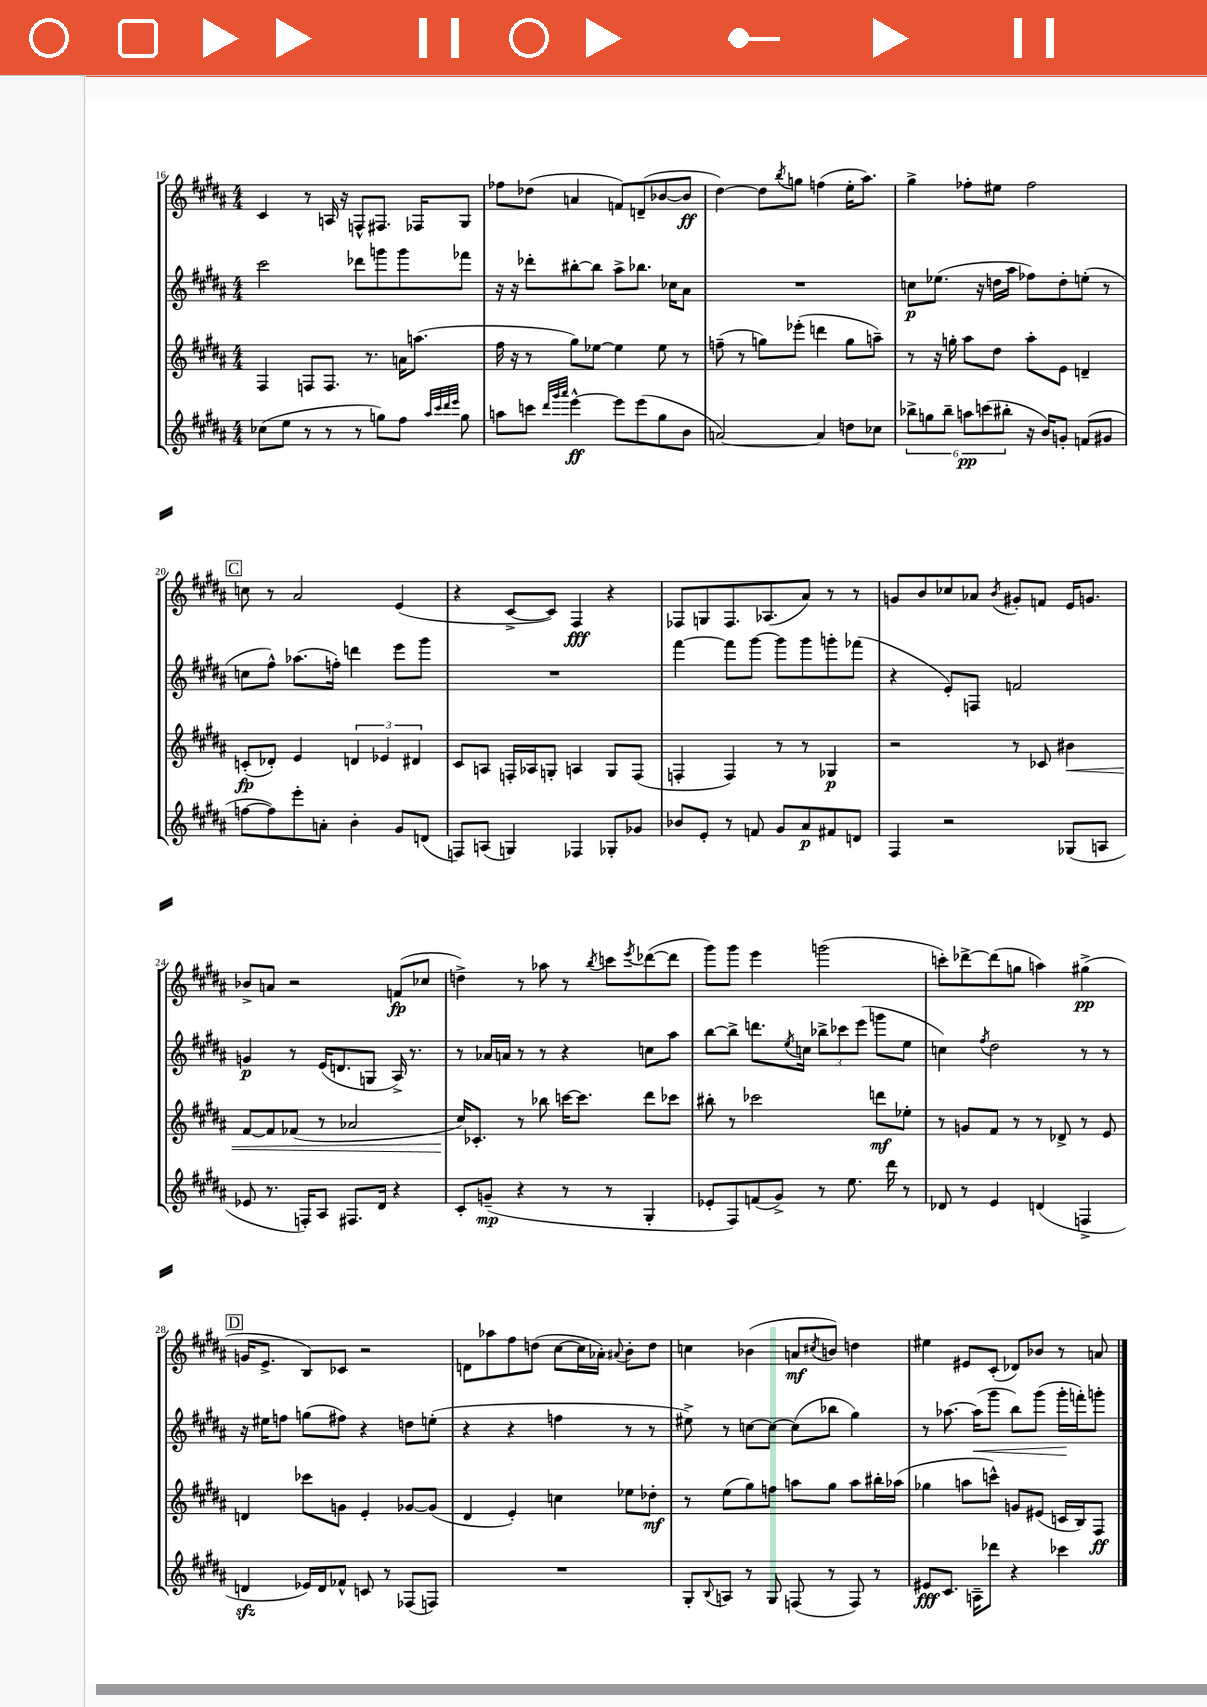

**kern	**dynam	**kern	**dynam	**kern	**dynam	**kern	**dynam
*part4	*part4	*part3	*part3	*part2	*part2	*part1	*part1
*staff4	*staff4	*staff3	*staff3	*staff2	*staff2	*staff1	*staff1
*clefG2	*	*clefG2	*	*clefG2	*	*clefG2	*
*k[f#c#g#d#a#]	*	*k[f#c#g#d#a#]	*	*k[f#c#g#d#a#]	*	*k[f#c#g#d#a#]	*
*M4/4	*	*M4/4	*	*M4/4	*	*M4/4	*
=16	=16	=16	=16	=16	=16	=16	=16
(8cc-X\L	.	4F#/	.	2ccc#\	.	4c#/	.
8ee\J	.	.	.	.	.	.	.
8r	.	8Fn/L	.	.	.	8r	.
8r	.	8.F/J	.	.	.	16An/	.
.	.	.	.	.	.	16r	.
8r	.	.	.	8ddd-X\L	.	8Fn^^/L	.
.	.	8.r	.	.	.	.	.
8ggn\L)	.	.	.	8gggn\	.	8.F#X/J	.
8ff#\J	.	16an\KL	.	8ggg\	.	.	.
.	.	(8.aan\J	.	.	.	16F-X/KL	.
32qqaa#/LLL	.	.	.	.	.	.	.
32qqccc#/	.	.	.	.	.	.	.
32qqddd#/	.	.	.	.	.	.	.
32qqeee/JJJ	.	.	.	.	.	.	.
8gg\	.	.	.	8fff-X\J	.	8G#/J	.
=17	=17	=17	=17	=17	=17	=17	=17
8aan\L	.	16ff#\	.	16r	.	8ff-X\L	.
.	.	16r	.	16r	.	.	.
8cccn\J	.	8r	.	8ddd-X'\L	.	(8dd-X\J	.
32qqddd#/LLL	.	.	.	.	.	.	.
32qqggg#/	.	.	.	.	.	.	.
32qqaaa#/JJJ	.	.	.	.	.	.	.
[4eee^^\	ff	8gg#\L)	.	[8bb#X'\	.	4an/	.
.	.	[8ee-X\J	.	8bb#\J]	.	.	.
8eee\L]	.	4ee-\]	.	8aa#^\L	.	8fn/L)	.
(8eee\	.	.	.	8.bb-X\J	.	(8dn~/	.
8gg#\	.	8ee-\	.	.	.	[8b-X/	.
.	.	.	.	16cc-X\KL	.	.	.
8b\J	.	8r	.	8a#\J	.	8b-/J]	ff
=18	=18	=18	=18	=18	=18	=18	=18
[2an/)	.	(8ffn~\	.	1r	.	[4dd#\)	.
.	.	8r	.	.	.	.	.
.	.	8ggn\L)	.	.	.	8dd#\L]	.
.	.	.	.	.	.	8qbb/	.
.	.	(8eee-X'\J	.	.	.	8ggn\J	.
4a/]	.	4dddn\	.	.	.	(4ffn\	.
8ddn\L	.	8gg\L	.	.	.	16ee'\KL	.
.	.	.	.	.	.	8.aa#\J)	.
8cc-X\J	.	8aan~\J)	.	.	.	.	.
=19	=19	=19	=19	=19	=19	=19	=19
12bb-X^\L	.	8r	.	8ccn\L	p	4gg#^\	.
12ggn\	.	.	.	.	.	.	.
.	.	16r	.	(8.ee-X\J	.	.	.
12bb-~\J	.	.	.	.	.	.	.
.	.	16ggn'\	.	.	.	.	.
12aan\L	pp	8aa#\L	.	.	.	8ff-X'\L	.
.	.	.	.	16r	.	.	.
(12cccn\	.	.	.	.	.	.	.
.	.	8dd#\J	.	16ddn\LL	.	8ee#X\J	.
12bb#X'\J	.	.	.	.	.	.	.
.	.	.	.	16aa#\JJ	.	.	.
16r	.	8aa#'\L	.	8ff-X\L)	.	2ff-\	.
16b/KL)	.	.	.	.	.	.	.
8gn'/J	.	8e\J	.	8dd'\	.	.	.
(8fn/L	.	4dn~/	.	(8een'\J	.	.	.
8g#X/J	.	.	.	8r	.	.	.
!!LO:LB:g=z
!!LO:REH:place=s1:t=C
=20	=20	=20	=20	=20	=20	=20	=20
[8ffn\L	.	(8cn'/L	fp	8ccn\L	.	8ccn\	.
8ff\])	.	8d-X'/J)	.	8ff#^^\J)	.	8r	.
8eee'\	.	4e/	.	(8.aa-X\L	.	2a#/	.
8an'\J	.	.	.	.	.	.	.
.	.	.	.	16ffn'\Jk)	.	.	.
4b'\	.	6dn/	.	4dddn\	.	.	.
.	.	6e-X/	.	.	.	.	.
8g#/L	.	.	.	8eee\L	.	(4e/	.
.	.	6d#X/	.	.	.	.	.
(8dn/J	.	.	.	8ggg#\J	.	.	.
=21	=21	=21	=21	=21	=21	=21	=21
8Fn/L)	.	8c#/L	.	1r	.	4r	.
(8An/J	.	8An/J	.	.	.	.	.
4Gn/)	.	16Fn'/LL	.	.	.	[8c#^/L	.
.	.	16A-X/J	.	.	.	.	.
.	.	8Gn'/J	.	.	.	8c#/J])	.
4F-X/	.	4An/	.	.	.	4F#/	fff
8G-X'/L	.	8G/L	.	.	.	4r	.
8g-X/J	.	(8F/J	.	.	.	.	.
=22	=22	=22	=22	=22	=22	=22	=22
8b-X/L	.	4Fn'/	.	[4fff#\	.	8F-X/L	.
8e'/J	.	.	.	.	.	8Gn/	.
8r	.	4F/)	.	8fff#\L]	.	8.F-/	.
8fn/	.	.	.	[8ggg#\J	.	.	.
.	.	.	.	.	.	(8.A-X/	.
8g#/L	.	8r	.	8ggg#\L]	.	.	.
8a#/	p	8r	.	8ggg#\	.	8a#/J)	.
8f#X/	.	4G-X/	p	8gggn'\	.	8r	.
8dn/J	.	.	.	(8fff-X\J	.	8r	.
=23	=23	=23	=23	=23	=23	=23	=23
4F#/	.	2r	.	4r	.	8gn/L	.
.	.	.	.	.	.	8b/	.
2r	.	.	.	8e'/L)	.	8cc-X/	.
.	.	.	.	8Fn/J	.	8a-X/J	.
.	.	.	.	.	.	8qb/	.
.	.	8r	.	2fn/	.	8g#X'/L	.
.	.	8c-X/	.	.	.	8fn/J	.
!	!	!	!LO:HP:b	!	!	!	!
(8G-X/L	.	4b#X\	<	.	.	16e/KL	.
.	.	.	.	.	.	8.gn/J	.
8An/J	.	.	.	.	.	.	.
!!LO:LB:g=z
=24	=24	=24	=24	=24	=24	=24	=24
8e-X/	.	[8f#/L	.	4gn/	p	8b-X^/L	.
8.r	.	8f#/]	.	.	.	8an/J	.
.	.	(8f-X/J	.	8r	.	2r	.
16Fn'/KL)	.	.	.	.	.	.	.
8A#/J	.	8r	.	(16e/KL	.	.	.
.	.	.	.	8.dn/	.	.	.
8.F#X/L	.	2a-X/	.	.	.	.	.
.	.	.	.	8Gn/J	.	.	.
16d#/Jk	.	.	.	.	.	.	.
4r	.	.	.	16A#^/)	.	(8fn/L	fp
.	.	.	.	8.r	.	.	.
.	.	.	.	.	.	8cc-X/J	.
=25	=25	=25	=25	=25	=25	=25	=25
8c#'/L	.	16cc#/KL)	.	8r	.	4ddn^\)	.
.	.	8.c-X'/J	[	.	.	.	.
(8gn~/J	mp	.	.	16a-X/LL	.	.	.
.	.	.	.	16an/JJ	.	.	.
4r	.	8r	.	8r	.	8r	.
.	.	8bb-X\	.	8r	.	8aa-X\	.
8r	.	[16cccn\KL	.	4r	.	8r	.
.	.	8.ccc\J]	.	.	.	.	.
.	.	.	.	.	.	8qbb/	.
8r	.	.	.	.	.	8cccn\L	.
.	.	.	.	.	.	8qeee/	.
4G#'/	.	8ddd#\L	.	8ccn\L	.	([8ddd-X\	.
.	.	8ccc-X\J	.	8aa#\J	.	8ddd-\J]	.
=26	=26	=26	=26	=26	=26	=26	=26
8e-X'/L	.	8bb#X'\	.	[8bb\L	.	8ggg#\L)	.
8F#/)	.	8r	.	8bb^\J]	.	8ggg#\J	.
(8fn/	.	2ccc-X\	.	8.dddn\L	.	4eee\	.
8g#^/J)	.	.	.	.	.	.	.
.	.	.	.	8qee/	.	.	.
.	.	.	.	16ccn\Jk	.	.	.
8r	.	.	.	12bb-X^\L	.	(2gggn\	.
.	.	.	.	12ccc-X\	.	.	.
8.ee\	.	.	.	.	.	.	.
.	.	.	.	(12eee\J	.	.	.
.	.	8dddn\L	mf	8gggn\L	.	.	.
16ddd#\	.	.	.	.	.	.	.
8r	.	8ee-X'\J	.	8ee\J	.	.	.
=27	=27	=27	=27	=27	=27	=27	=27
8d-X/	.	8r	.	4ccn\)	.	8cccn'\L)	.
8r	.	8gn/L	.	.	.	[8ddd-X^\	.
.	.	.	.	8qff#/	.	.	.
4e/	.	8f#/J	.	2dd#\	.	(8ddd-\]	.
.	.	8r	.	.	.	8ggn\J	.
(4dn/	.	8r	.	.	.	4aan\)	.
.	.	8d-X^/	.	.	.	.	.
4Fn^/	.	8r	.	8r	.	(4gg#X^\	pp
.	.	8e/	.	8r	.	.	.
!!LO:LB:g=z
!!LO:REH:place=s1:t=D
=28	=28	=28	=28	=28	=28	=28	=28
4dnzz/	.	4dn/	.	16r	.	16gn/KL	.
.	.	.	.	16ee#X\KL	.	8.e^/J	.
.	.	.	.	8ffn\J	.	.	.
16e-X/LL)	.	8ccc-X\L	.	(8ggn\L	.	8B/L)	.
16d/J	.	.	.	.	.	.	.
8f-X^^/J	.	8gn\J	.	8ff#X\J)	.	8c-X/J	.
8cn/	.	4e'/	.	4r	.	2r	.
8r	.	.	.	.	.	.	.
(8F-X/L	.	[8g-X/L	.	8ddn\L	.	.	.
8Fn/J)	.	(8g-/J]	.	(8een'\J	.	.	.
=29	=29	=29	=29	=29	=29	=29	=29
1r	.	4d#/	.	4r	.	8dn\L	.
.	.	.	.	.	.	8aa-X\	.
.	.	4e'/)	.	4r	.	8ff#\	.
.	.	.	.	.	.	(8ddn\J	.
.	.	4ccn\	.	4ffn\	.	[8cc#\L	.
.	.	.	.	.	.	16cc#\L]	.
.	.	.	.	.	.	16a-X'\JJ)	.
.	.	.	.	.	.	8qqa#X/	.
.	.	8ee-X\L	.	8r	.	8b'\L	.
.	.	8dd-X'\J	mf	8r	.	8dd\J	.
=30	=30	=30	=30	=30	=30	=30	=30
8G#'/L	.	8r	.	8ee#X^\)	.	4ccn\	.
8qqB/	.	.	.	.	.	.	.
8An/J	.	(8ee\L	.	8r	.	.	.
8r	.	8gg#\)	.	[8ccn\L	.	(4b-X\	.
8G#/	.	8ffn\J	.	8cc\J_	.	.	.
(8Fn/	.	8aan\L	.	(8cc\L]	.	8an/L	mf
.	.	.	.	.	.	8qcc#X/	.
8r	.	8gg#\J	.	8bb-X\J	.	8bn/J)	.
8F/)	.	8aa\L	.	4gg#\)	.	4ddn\	.
8r	.	16bb#X'\L	.	.	.	.	.
.	.	(16aa-X\JJ	.	.	.	.	.
=31	=31	=31	=31	=31	=31	=31	=31
8e#X/L	fff	4gg-X\	.	8r	.	4ee#X\	.
8.c#/J	.	.	.	[8.aa-X\	.	.	.
.	.	8aan\L	.	.	.	8e#X/L	.
!	!	!	!	!	!LO:HP:b	!	!
16An~\KL	.	.	.	(16aa-\KL]	<	.	.
8ddd-X\J	.	8cccn^^\J)	.	8ggg#\J	.	(8c#'/J	.
4r	.	8gn/L	.	8bb\L)	.	8d-X/L)	.
.	.	(8e#X/J	.	(8ggg#\J	.	8b-X/J	.
4ccc-X\	.	16cn/LL	.	16ggg#'\LL	.	8r	.
.	.	16B/J)	.	16fffn'\J)	[	.	.
.	.	8F#/J	ff	8gggn'\J	.	8an/	.
==	==	==	==	==	==	==	==
*-	*-	*-	*-	*-	*-	*-	*-
